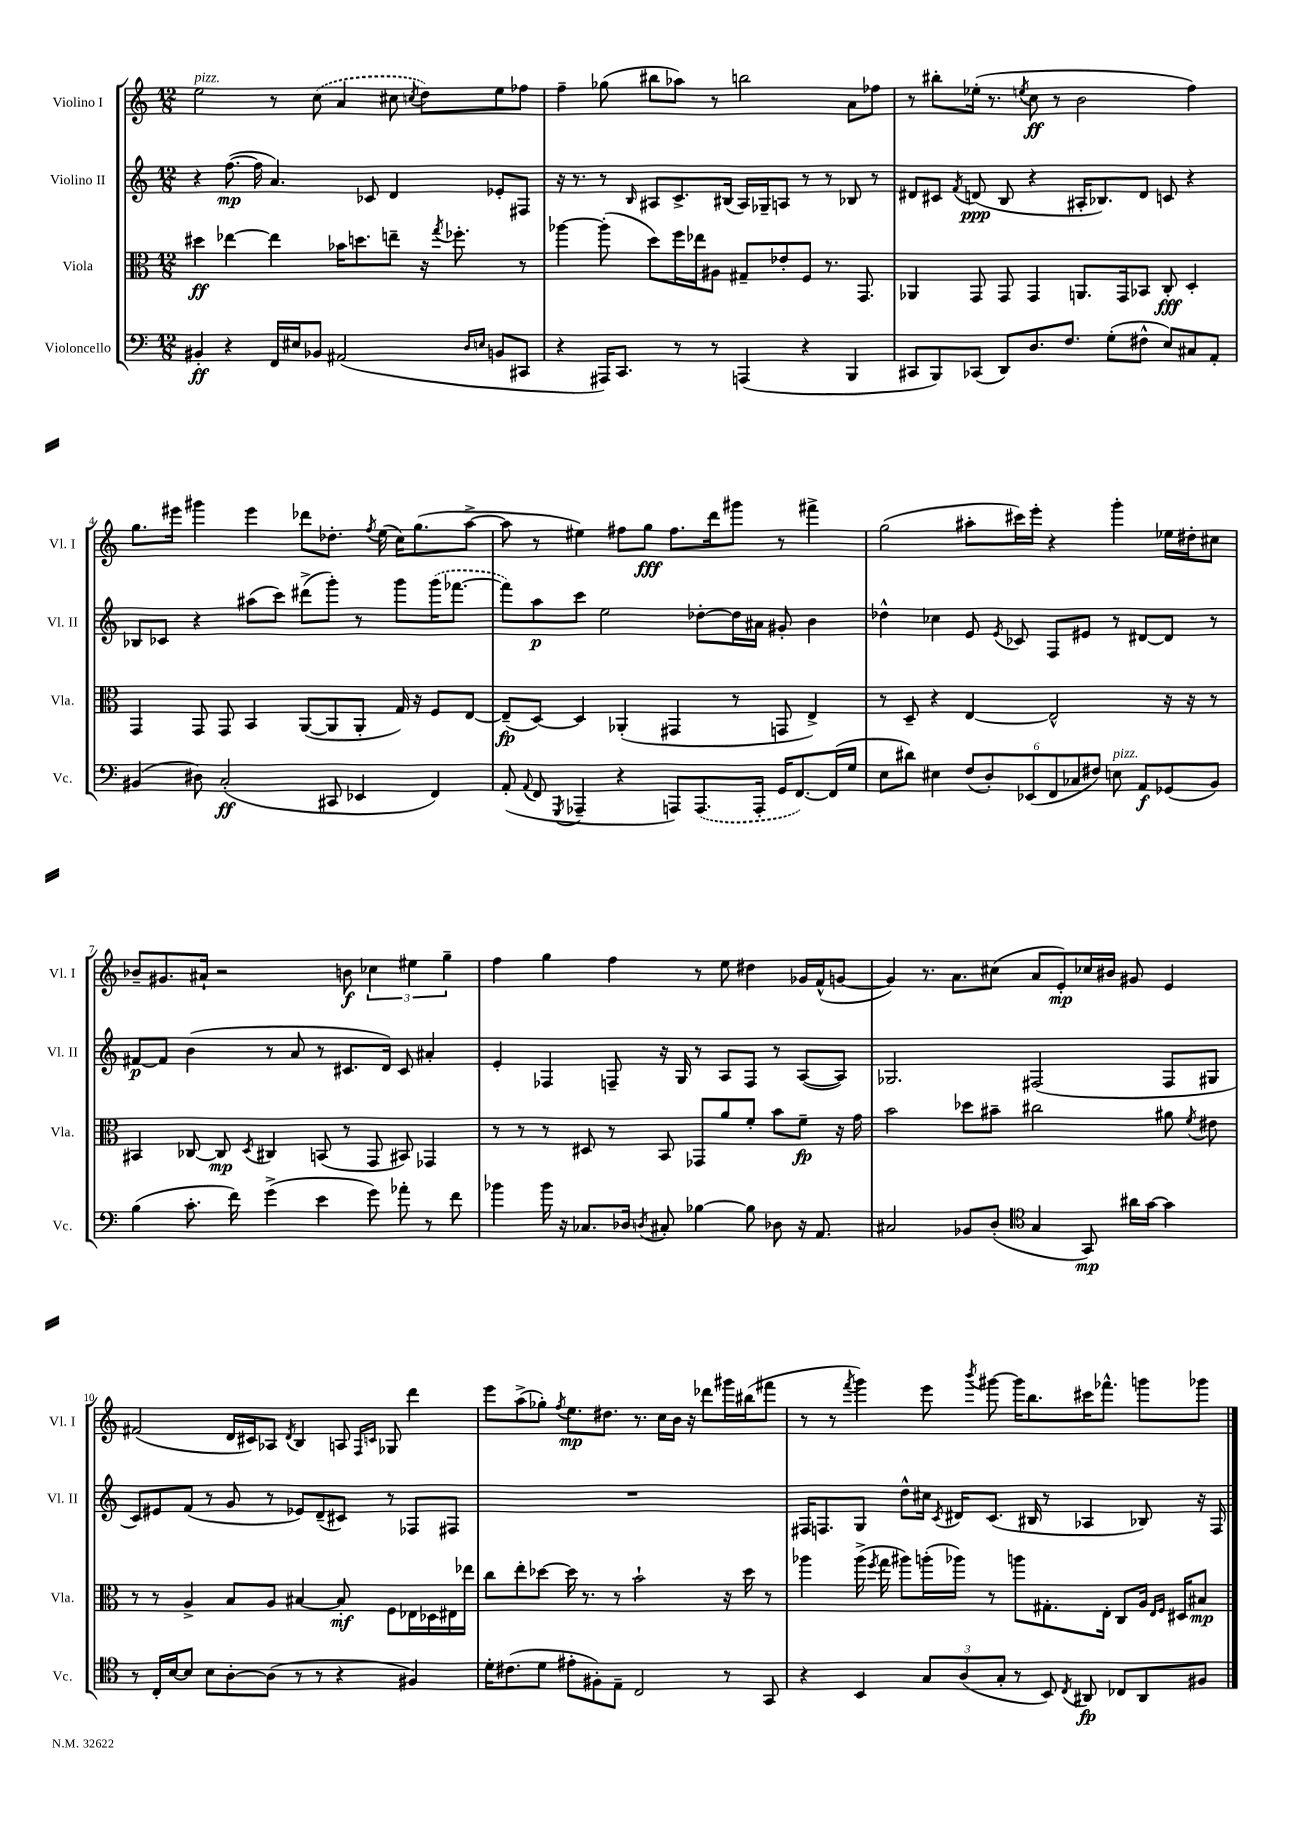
<<
\new StaffGroup <<
\new Staff = "s0" \with { instrumentName = "Violino I" shortInstrumentName = "Vl. I" } {
    \clef treble \key c \major \numericTimeSignature \time 12/8
    \autoBeamOff e''2^\markup { \italic "pizz." } r8 \once \slurDashed c''8( a'4 cis''8 \acciaccatura { c''8 } d''8[) e''8 fes''8] |
    f''4-- ges''8( bis''8[ aes''8]) r8 b''2 a'8[ fes''8] |
    r8 bis''8[-. ees''16]-.( r8. \acciaccatura { e''8 } c''8\ff r8 b'2 f''4) |
    g''8.[ eis'''16] gis'''4 eis'''4 des'''8[ des''8.]-. \acciaccatura { f''8 } e''16( c''16[) g''8.( a''8]~-> |
    a''8 r8 eis''4) fis''8[ g''8]\fff fis''8.[ d'''16 gis'''8] r8 fis'''4-> |
    g''2( ais''8[-. cis'''16) e'''16]-. r4 g'''4-. ees''16[ dis''16-. cis''8] |
    bes'8[-- gis'8. ais'16]-! r2 b'8\f \tuplet 3/2 { ces''4 eis''4 g''4-- } |
    f''4 g''4 f''4 r8 e''8 dis''4 ges'16[ f'16-^( g'8]~ |
    g'4) r8. a'8.[ cis''8]( a'8[ e'8-.\mp) ces''16 bis'16] gis'8 e'4 |
    fis'2( d'16[ cis'16) aes8] \acciaccatura { d'8 } b4 a8 \grace { f16[ c'16] } ges8 d'''4 |
    e'''8[ a''8->( ges''8]-.) \acciaccatura { f''8 } e''8.[\mp dis''8.] r8. c''16[ b'16] r16 des'''8[ gis'''16 bis''16( fis'''8] |
    r8 r8 \acciaccatura { f'''8 } g'''4) e'''8 \acciaccatura { b'''8 } gis'''8~ gis'''16[ b''8. cis'''16 fes'''8.]-^ g'''8[ ges'''8] \bar "|." |
}
\new Staff = "s1" \with { instrumentName = "Violino II" shortInstrumentName = "Vl. II" } {
    \clef treble \key c \major \numericTimeSignature \time 12/8
    \autoBeamOff r4 f''8.~\mp( f''16 a'4.) ces'8 d'4 ees'8[-. fis8] |
    r16 r8. r8 \grace { b16 } ais8[ c'8.-> bis16]( ais16[) ges16-- a8] r8 r8 bes8 r8 |
    dis'8[ cis'8] \acciaccatura { f'8 } d'8\ppp( b8 r4 ais16[-. bes8.) d'8] c'8 r4 |
    bes8[ ces'8] r4 ais''8[( c'''8]) dis'''8[->( g'''8]-.) r8 g'''8[ \once \slurDashed g'''16( fes'''8.]~ |
    fes'''8[) a''8\p c'''8] e''2 des''8[~-. des''16 ais'16] gis'8-. b'4 |
    des''4-^ ces''4 e'8 \acciaccatura { e'8 } ces'8 f8[ eis'8] r8 dis'8[~ dis'8] r8 |
    fis'8[~\p fis'8] b'4( r8 a'8 r8 cis'8.[ d'16]) cis'8 ais'4-. |
    e'4-. fes4 f8-- r16 g16 r8 a8[ f8] r8 a8[~( a8]) |
    ges2. fis2( fis8[ gis8] |
    c'8[) eis'8 f'8]( r8 g'8 r8 ees'8[) d'8--( cis'8]) r8 fes8[ fis8] |
    R1. |
    fis16[ f8. g8] d''8[-^ cis''16] \acciaccatura { c'8 } dis'16[ c'8.]( bis16 r8 aes4 bes8) r16 f16 \bar "|." |
}
\new Staff = "s2" \with { instrumentName = "Viola" shortInstrumentName = "Vla." } {
    \clef alto \key c \major \numericTimeSignature \time 12/8
    \autoBeamOff dis''4\ff ees''4~ ees''4 bes'16[ d''8. e''8]-- r16 \acciaccatura { g''8 } fes''8.-. r8 |
    aes''4~ aes''8-.( d''8[) f''16 ees''16 ais8] gis8[-- ees'8-. f8] r8. g,8. |
    aes,4 g,8 g,8 g,4 a,8.[ g,16 bes,8] c8-.\fff d4-. |
    g,4 g,8 g,8 b,4 a,8[~( a,8 a,8]-. g16) r16 f8[ e8]~ |
    e8[--\fp( d8]~) d4 aes,4-.( gis,4 r8 g,8 e4->) |
    r8 d8-- r4 e4~ e2-^ r16 r16 r8 |
    bis,4 ces8~ ces8\mp \acciaccatura { d8 } cis4 b,8( r8 g,8 bis,8) ges,4 |
    r8 r8 r8 dis8 r8 b,8 ges,8[ a'8 f'8]-. b'8[ f'8]--\fp r16 g'16 |
    b'2 des''8[ bis'8]-- cis''2 ais'8 \acciaccatura { f'8 } eis'8 |
    r8 r8 a4-> b8[ a8] bis4~ bis8-.\mf f8[ ees16 des16 eis16 ees''16] |
    c''8[ e''8-. des''8]~ des''16 r8. r8 b'2-! r16 des''16 r8 |
    aes''4 aes''16->( \acciaccatura { f''8 } g''16 ais''8[) a''16-.( aes''16]) r8 a''8[ gis8.-. e16]-. c8[ a16] \grace { e16[ f16] } dis16[ bis8]\mp \bar "|." |
}
\new Staff = "s3" \with { instrumentName = "Violoncello" shortInstrumentName = "Vc." } {
    \clef bass \key c \major \numericTimeSignature \time 12/8
    \autoBeamOff bis,4-.\ff r4 f,16[ eis16 bes,8] ais,2( \grace { d16[ e16] } b,8[ cis,8] |
    r4 ais,,16[) c,8.] r8 r8 a,,4( r4 b,,4 |
    cis,8[ b,,8) ces,8]( d,8[) d8. f8.] g8[-.( fis8]-^ e8[) cis8 a,8]-. |
    bis,4( dis8) c2-.\ff( cis,8 ees,4 f,4) |
    a,8-.( \appoggiatura { a,8 } f,8 \acciaccatura { g,,8 } aes,,4-- r4 a,,8[) \once \slurDashed a,,8.( a,,16]-. g,16[ f,8.~) f,16( g16] |
    e8[ dis'8]) eis4 \tuplet 6/4 { f8[( d8-.) ees,8( f,8 ces8 fis8]) } e8^\markup { \italic "pizz." } a,8[\f ges,8( b,8]) |
    b4( c'8.-. f'16) g'4->( e'4 g'8) aes'8-. r8 f'8 |
    bes'4 bes'16 r16 ces8.[ des16] \acciaccatura { d8 } cis8-. bes4~ bes8 des8 r16 a,8. |
    cis2 bes,8[ d8]-.( \clef tenor g4 g,8\mp) ais'16[ g'16]~ g'4 |
    r8 c16[-. b16~ b8] b8[ a8~-. a8]( r8 r8 r4 fis4) |
    d'16[-. cis'8.( d'8] eis'8[-. fis8-.) e8]-- c2 r8 g,8 |
    r4 b,4 \tuplet 3/2 { g8[ a8( g8]-. } r8 b,8) \acciaccatura { c8 } ais,8\fp ces8[ ais,8 fis8] \bar "|." |
}
>>
>>
